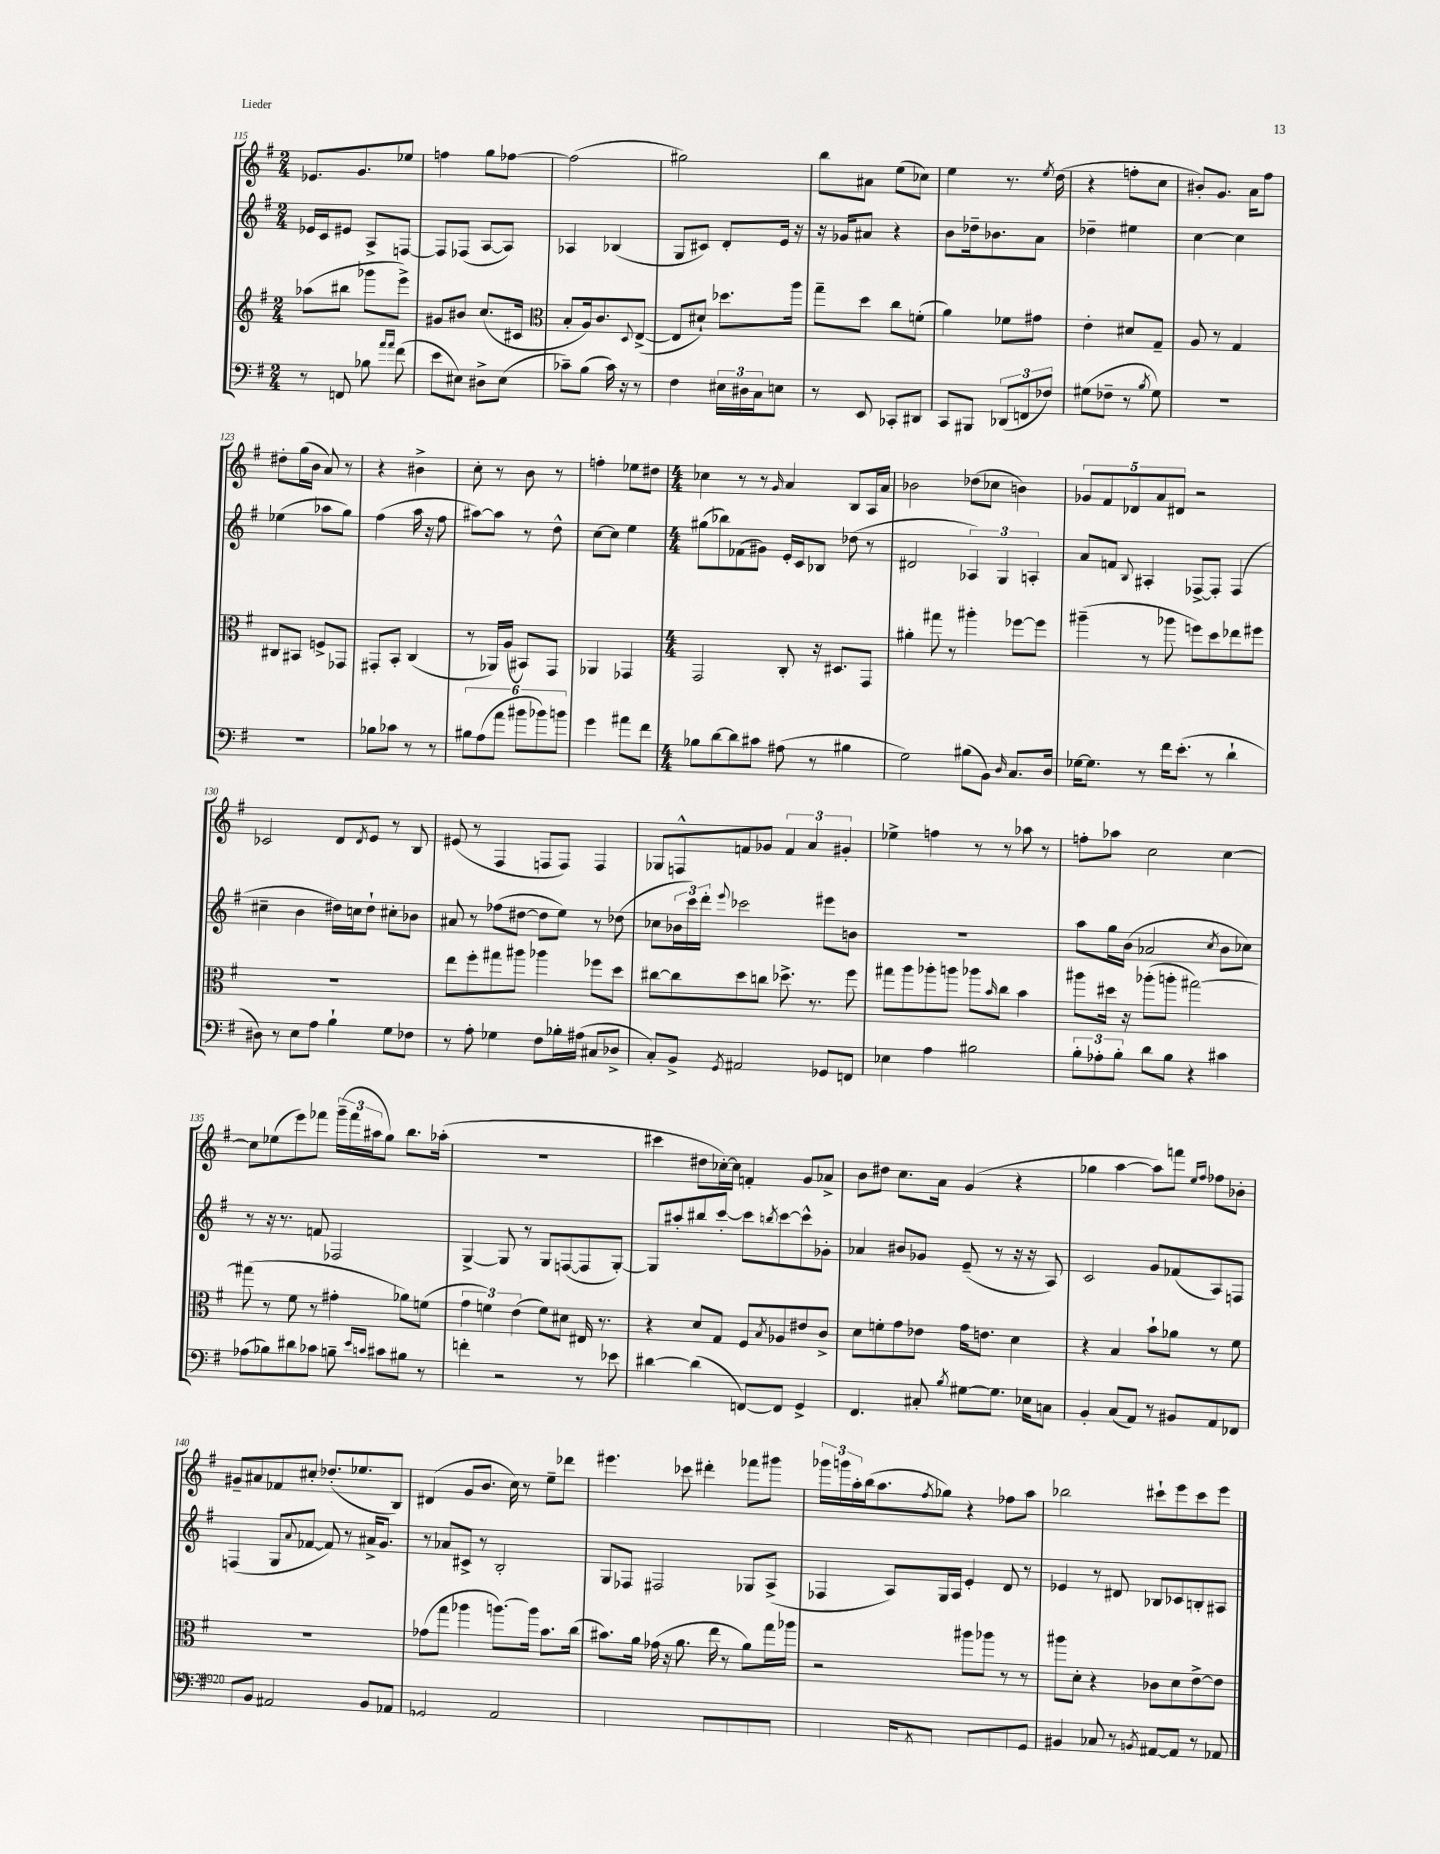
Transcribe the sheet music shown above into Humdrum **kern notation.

**kern	**kern	**kern	**kern
*part4	*part3	*part2	*part1
*staff4	*staff3	*staff2	*staff1
*clefF4	*clefG2	*clefG2	*clefG2
*k[f#]	*k[f#]	*k[f#]	*k[f#]
*M2/4	*M2/4	*M2/4	*M2/4
=115	=115	=115	=115
8r	(8aa-X\L	16e-X/LL	8.e-X/L
.	.	16c/J	.
8FFn/	8bb#X\J	8e#X/J	.
.	.	.	8.g/
8B-X\	8ggg-X\L	8A^/L	.
16qqa/LL	.	.	.
16qqa/JJ	.	.	.
(8f#\	8eee^\J)	[8Fn/J	8ee-X/J
=116	=116	=116	=116
8e\L	8g#X/L	8F/L]	4ffn\
8E#X\J)	8b#X/J	(8F-X/J	.
8D#X^\L	(8.cc/L	[8A/L	8gg\L
(8E#\J	.	8A/J])	[8ff-X\J
.	16c#X/Jk	.	.
=117	=117	=117	=117
*	*clefC3	*	*
8c-X~\L)	8B'/L	4A-X/	(2ff-\]
(8B\J	16A/k)	.	.
.	8.c/	.	.
16c-\)	.	(4B-X/	.
16r	.	.	.
.	8qqD/	.	.
8r	([8E^/J	.	.
=118	=118	=118	=118
4F#\	8E/L]	8G/L	2gg#X\)
.	8d#X`/J)	8c#X/J)	.
24E#X\LL	8.dd-X\L	8d'/L	.
24D#X\	.	.	.
24C\J	.	.	.
8En\J	.	16e/Jk	.
.	16aa\Jk	16r	.
=119	=119	=119	=119
8r	8gg~\L	16r	8bb\L
.	.	16g-X/KL	.
8EE/	8dd\J	8a#X/J	8a#X\J
8CC-X'/L	8cc\L	4r	(8ee\L
8DD#X/J	(8fn'\J	.	8cc-X\J)
=120	=120	=120	=120
8CC/L	4a\)	8b\L	4ee\
8BBB#X/J	.	16dd-X~\k	.
.	.	8.b-X\	.
(12DD-X/L	8f-X\L	.	8.r
12FFn/	.	.	.
.	8g#X\J	8a\J	.
12F-X/J)	.	.	.
.	.	.	8qee/
.	.	.	(16dd\
=121	=121	=121	=121
(8G#X\L	4e'\	4dd-X~\	4r
8F-X~\J	.	.	.
8r	8d#X/L	4ee#X\	8ffn'\L
8qB/	.	.	.
8G#\)	8G~/J	.	8cc\J
=122	=122	=122	=122
2r	8A/	[4cc\	8b#X'/L)
.	8r	.	8.g/J
.	4G/	4cc\]	.
.	.	.	16a\KL
.	.	.	8ff#\J
!!LO:LB:g=z
=123	=123	=123	=123
2r	8C#X/L	(4ee-X\	8dd#X'\L
.	8BB#X/J	.	(16gg\L
.	.	.	16b\JJ
.	8Fn^/L	8aa-X\L	8a/)
.	8GG-X/J	8gg\J)	8r
=124	=124	=124	=124
8B-X\L	8GG#X'/L	(4ff#\	4r
8c-X\J	8BB'/J	.	.
8r	(4C/	16aa\	4b#X^\
.	.	16r	.
8r	.	8ff#\	.
=125	=125	=125	=125
12B#X\L	8r	[8aa#X\L)	8cc'\
(12A\	.	.	.
.	16AA-X/LL)	8aa#\J]	8r
12a\J	.	.	.
.	(16A/JJ	.	.
12b#X\L	8BB#X/L)	8r	8b\
12b-X\)	.	.	.
.	8GG/J	8dd^^\	8r
12bn\J	.	.	.
=126	=126	=126	=126
4g\	4AA-X/	[8cc\L	4ffn'\
.	.	8cc\J]	.
8a#X\L	4GG-X/	4ee\	8ee-X\L
8f#\J	.	.	8dd#X\J
=127	=127	=127	=127
*M4/4	*M4/4	*M4/4	*M4/4
8B-X\L	2GG/	(8gg#X\L	4cc-X\
[8d\	.	8bb-X\)	.
8d\]	.	(8f-X\	8r
8c#X\J	.	8g#X\J)	8r
.	.	.	16qqg/
(8A#X\	8C'/	16e'/LL	4a/
.	.	16c/J	.
8r	16r	8B-X/J	.
.	8.D#X/L	.	.
4B#X\	.	(8dd-X\	8B/L
.	8GG/J	8r	16A/L
.	.	.	16a/JJ
=128	=128	=128	=128
2G\)	4a#X'\	2d#X/	2b-X\
.	8gg#X\	.	.
.	8r	.	.
(8B#X\L	4aa#X'\	6A-X/)	(8dd-X\L
8BB\J)	.	.	8cc-X\J
.	.	6G/	.
16qqD/	.	.	.
8.C/L	[8ff-X\L	.	4bn\)
.	.	6An'/	.
.	8ff-\J]	.	.
16D/Jk	.	.	.
=129	=129	=129	=129
[16G-X\KL	(4aa#X~\	8a/L	10g-X/L
8.G-\J]	.	.	.
.	.	.	10f#/
.	.	8fn/J	.
.	.	.	10d-X/
.	.	8qqB/	.
8r	8r	4A#X'/	.
.	.	.	10a/
16f#\KL	8aa-X\	.	.
.	.	.	10d#X/J
(8.e'\J	.	.	.
.	8ffn\L)	[8F-X^/L	2r
8r	8dd\	8F-'/J]	.
4d`\	8ee-X\	(4F-/	.
.	8ff#X\J	.	.
!!LO:LB:g=z
=130	=130	=130	=130
8D#X\)	1r	4cc#X~\	2c-X/
8r	.	.	.
8E\L	.	4b\	.
8A\J	.	.	.
4B`\	.	16dd#X\LL)	8d/L
.	.	16ccn\J	.
.	.	.	8qd/
.	.	8dd#`\J	8e/J
8G\L	.	8cc#X'\L	8r
8F-X\J	.	8b-X\J	8B/
=131	=131	=131	=131
8r	8ee\L	8a#X/	(8e#X/
8A'\	8ff#'\	8r	8r
4G-X\	8gg#X\	(8ff-X\L	4F#/
.	8aa#X\J	[8dd#X\J	.
8F#\L	4aa-X\	8dd#\L]	8Fn/L
16B-X'\L	.	8ee\J)	8F/J)
(16A#X\JJ	.	.	.
8C#X/L	8ff-X\L	8r	4F/
8D-X^/J	8dd\J	(8dd-X\	.
=132	=132	=132	=132
8C'/L)	[8cc#X\L	8cc-X\L	8G-X/L
8BB^/J	8cc#\]	24b-X\L	8Fn^^/
.	.	24ccc\)	.
.	.	24ddd'\JJ	.
8qGG/	.	8qqeee/	.
2AA#X/	8dd\	2ccc-X\	8fn/
.	8ccn\J	.	8g-X/J
.	8.dd-X^\	.	6f/
.	.	.	6a/
.	8.r	.	.
8GG-X/L	.	8eee#X\L	.
.	.	.	6g#X'/
8FFn/J	8ff#\	8bn\J	.
=133	=133	=133	=133
4E-X\	8gg#X\L	1r	4ee-X^\
.	8aa\	.	.
4A\	8aa-X'\	.	4ffn\
.	8aan\J	.	.
2B#X\	8aa-X\L	.	8r
.	16qqb/	.	.
.	8cc\J	.	8r
.	4b\	.	8aa-X\
.	.	.	8r
=134	=134	=134	=134
12B'\L	8aa#X\L	8aa\L	8ffn'\L
12A-X'\	.	.	.
.	16dd#X\Jk	16gg\L	8aa-X\J
12B'\J	.	.	.
.	16r	(16b\JJ	.
8d\L	(8aa-X'\L	2a-X/	2cc\
8B\J	8aan'\J	.	.
4r	[2gg#X\)	.	.
.	.	8qcc/	.
4c#X\	.	8b\L	[4cc\
.	.	8cc-X\J)	.
!!LO:LB:g=z
=135	=135	=135	=135
(8A-X\L	(8gg#X\]	8r	8cc\L]
8B-X\)	8r	16r	(8ee-X\
.	.	8.r	.
8d#X\	8f#\	.	8eee\)
8c-X\J	8r	8fn/	8fff-X\J
8Bn~\	4g#X'\	2F-X/	(24ggg~\LL
.	.	.	24fff-\
.	.	.	24aa#X\J
16qqe/LL	.	.	.
16qqcn/JJ	.	.	.
8c#X\L	.	.	8gg\J)
8B#X\J	8a-X\L)	.	8.bb\L
8r	(8fn\J	.	.
.	.	.	(16aa-X'\Jk
=136	=136	=136	=136
4fn'\	6g\	[4G^/	1r
.	6fn\)	.	.
2r	.	8G/]	.
.	(6e\	.	.
.	.	8r	.
.	8f\L)	8G/L	.
.	8d#X\J	([8Fn/	.
8r	16E#X/	8F/]	.
.	8.r	.	.
8e-X\	.	[8G'/J)	.
=137	=137	=137	=137
[4d#X\	4r	8G/L]	4ccc#X\
.	.	8aa#X'/	.
(4d#\]	8d/L	8bb#X/	8dd#X\L
.	8G/J	[8ccc'/J	[16cc-X'\L)
.	.	.	16cc-\JJ]
[8FFn/L)	8F#/L	8ccc\L]	4fn'/
.	8qB/	8qbbn/	.
8FF/J]	8A-X/	[8ccc\	.
4GG^/	8e#X/	8ccc^^\]	8g/L
.	8c^/J	8g-X'\J	8a-X^/J
=138	=138	=138	=138
4.FF#/	8d\L	4a-X/	8b\L
.	8fn'\	.	8dd#X\J
.	8g\	8b#X/L	8.cc\L
8C#X'/	8e-X\J	8g-X/J	.
.	.	.	16a\Jk
8qB/	.	.	.
[8G#X\L	16g\KL	(8e~/	(4g/
.	8.en\J	.	.
8.G#\J]	.	8r	.
.	4d\	16r	4r
16E-X\KL	.	16r	.
8Cn\J	.	8A/)	.
=139	=139	=139	=139
4BB'/	4r	2c/	4gg-X\
(8C/L	4B/	.	[4aa\
8AA/J)	.	.	.
8r	8b`\L	8g/L	8aa\L])
8BB#X/L	8a-X\J	(8f-X/	8fffn\J
.	.	.	16qqee/LL
.	.	.	16qqff#/JJ
8AA/	8r	8A/)	8ff-X\L
8FF-X/J	8f#\	8Fn/J	8b-X'\J
!!LO:LB:g=z
=140	=140	=140	=140
8EE/L	1r	(4Fn/	8g#X~/L
8BB/J	.	.	8a#X/
2AA#X'/	.	8G/L	8f-X/
.	.	8qqa/	.
.	.	[8f-X/J	8cc#X'/J
.	.	8f-/])	(8.dd-X'/L
.	.	8r	.
.	.	.	8.ee-X/
8BB/L	.	16a#X^/KL	.
.	.	8.g/J	.
8AA-X/J	.	.	8B/J)
=141	=141	=141	=141
2GG-X/	(8g-X\L	8r	(4d#X/
.	8gg\J	8a-X/L	.
.	4aa-X\	8c#X^/J	8g/L
.	.	8r	8.b/J
2AA/	[8.aan\L)	2B'/	.
.	.	.	16cc\)
.	.	.	8r
.	16aa\Jk]	.	.
.	8.b\L	.	8ee~\L
.	.	.	8ddd-X\J
.	(16cc\Jk	.	.
=142	=142	=142	=142
2BBB-X`/	8.b#X\L)	8G/L	4.eee#X\
.	.	8F-X/J	.
.	16a\Jk	.	.
.	(16g-X\	2F#X/	.
.	16r	.	.
.	8.a\	.	8ccc-X\
8CC'/L	.	.	4ddd#X'\
.	16ee\	.	.
8BBB-/	8r	.	.
8AAA-X'/	8a\L)	8G-X/L	8fff-X\L
(8CC~/J	16gg\L	(8A^/J	8ggg#X\J
.	16aa-X\JJ	.	.
=143	=143	=143	=143
4AAA/	2r	4F-X/	24ggg-X\LL
.	.	.	24gggn\
.	.	.	24aa'\
.	.	.	(16bb\J
.	.	.	8.aa\
16BBB#X/KL)	.	8A/L)	.
8qBBBn/	.	.	.
8.AAA-X/J	.	.	.
.	.	.	8qff#/
.	.	16G/L	8gg-X\J)
.	.	16A/JJ	.
(8AAAn/L	8aa#X\L	4e'/	4r
8CC/	8aa-X\J	.	.
8EE~/	8r	8d/	8ff-X\L
8GG/J)	8r	8r	8aa\J
=144	=144	=144	=144
4BB#X/	8aa#X\L	4e-X/	2bb-X\
.	8d'\J	.	.
8C-X/	4r	8r	.
8r	.	8d#X/	.
8qBBn/	.	.	.
([8AA#X^/L	8c-X\L	8B-X/L	8ccc#X`\L
8AA#'/J])	8d\	8c-X/	8eee\
8r	[8e^\	8Bn'/	8ccc#\
8AA-X/	8e\J]	8A#X/J	8eee\J
==	==	==	==
*-	*-	*-	*-
